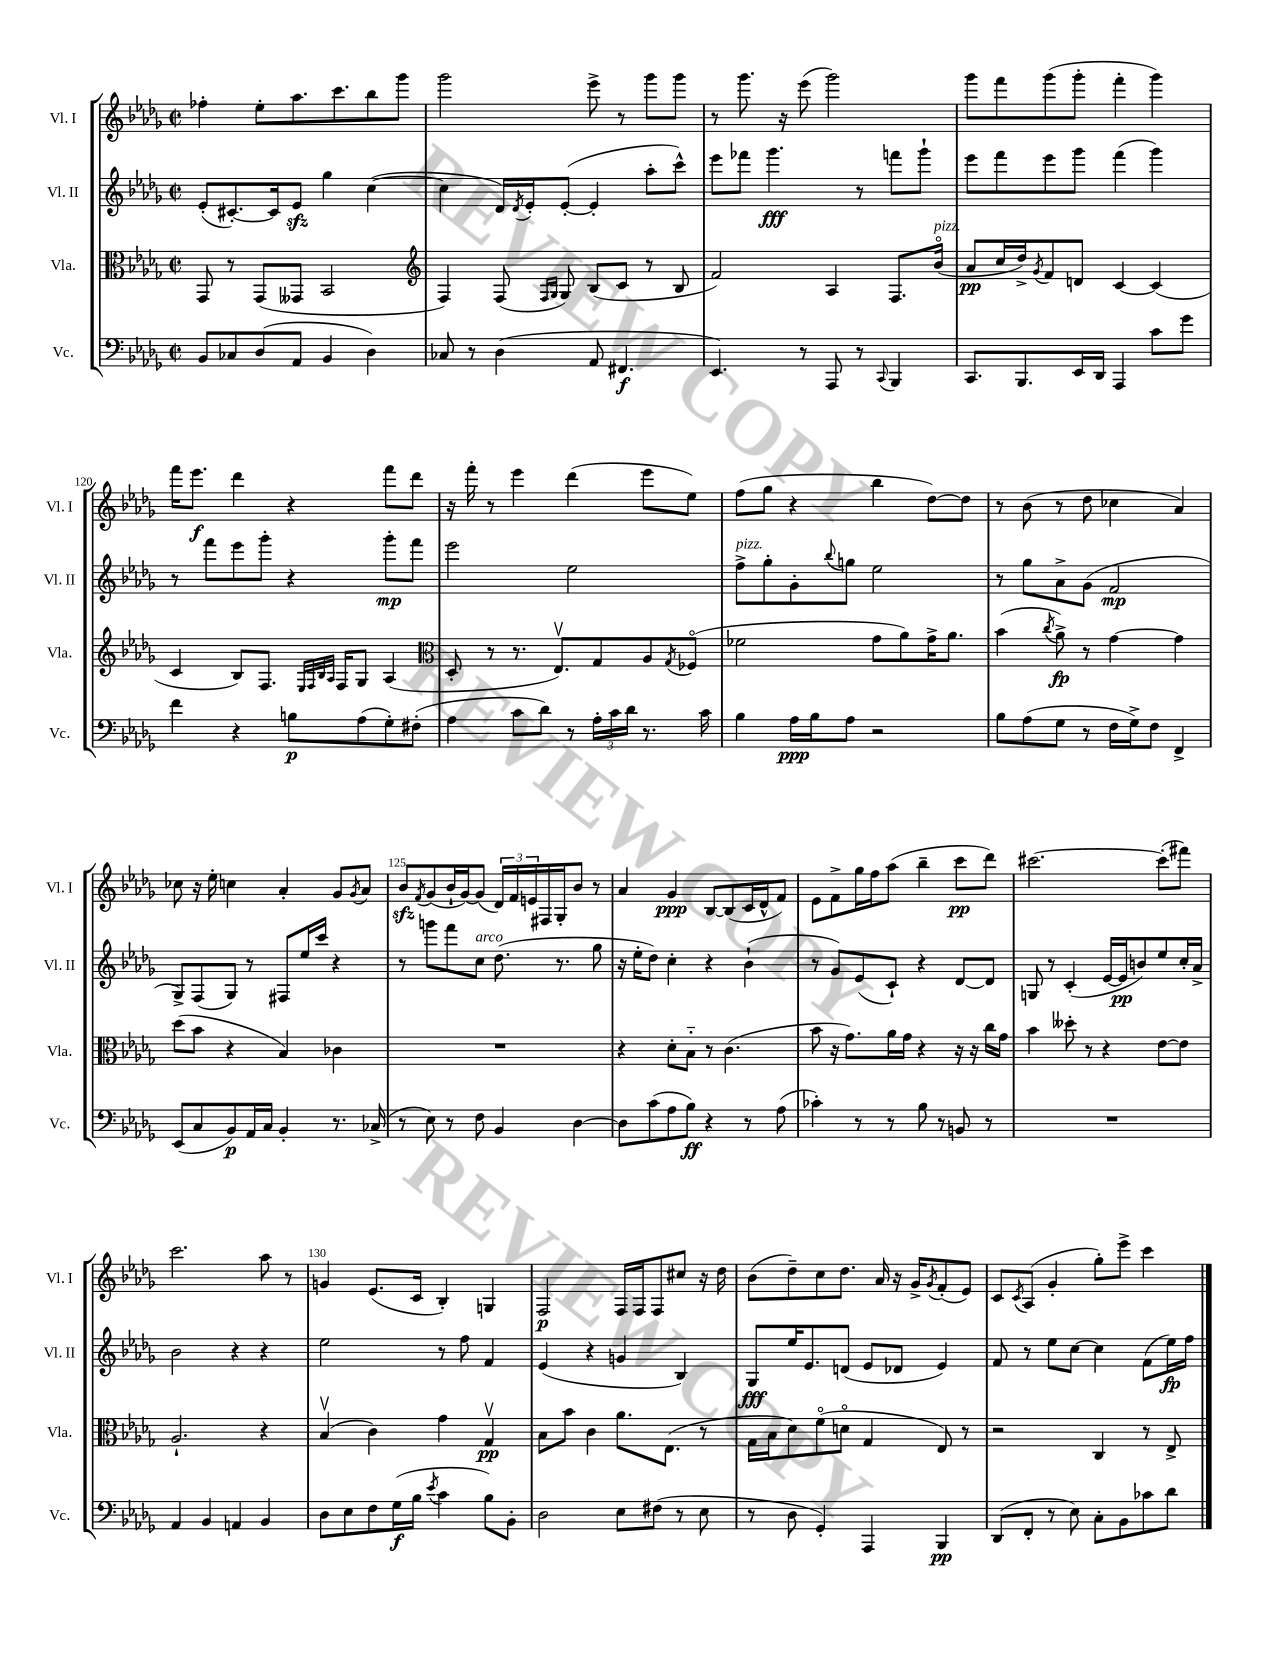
<<
\new StaffGroup <<
\new Staff = "s0" \with { instrumentName = "Vl. I" shortInstrumentName = "Vl. I" } {
    \clef treble \key des \major \defaultTimeSignature \time 2/2
    fes''4-. ees''8-. aes''8. c'''8. bes''8 ges'''8 |
    ges'''2 ees'''8-> r8 ges'''8 ges'''8 |
    r8 ges'''8. r16 ees'''8( ges'''2) |
    ges'''8 f'''8 ges'''8( ges'''8-. f'''4-. ges'''4) |
    f'''16 ees'''8.\f des'''4 r4 f'''8 des'''8 |
    r16 f'''16-. r8 ees'''4 des'''4( ees'''8 ees''8) |
    f''8( ges''8 r4 bes''4 des''8~) des''8 |
    r8 bes'8( r8 des''8 ces''4 aes'4) |
    ces''8 r16 ees''16-. c''4 aes'4-. ges'8 \acciaccatura { ges'8 } aes'8 |
    bes'8\sfz \acciaccatura { f'8 } ges'8( bes'16-! ges'16~) ges'8( \tuplet 3/2 { des'16) f'16 e'16 } fis16 ges16-. bes'8 r8 |
    aes'4 ges'4\ppp bes8~ bes8( c'16 des'16-^ f'8) |
    ees'8 f'8-> ges''16 f''16 aes''8( bes''4-- c'''8\pp des'''8) |
    cis'''2.~ cis'''8-.( fis'''8) |
    c'''2. aes''8 r8 |
    g'4 ees'8.( c'16 bes4-.) g4 |
    f2\p f16 f16 f8 cis''8 r16 des''16 |
    bes'8( des''8--) c''8 des''8. aes'16 r16 ges'16-> \acciaccatura { ges'8 } f'8-.( ees'8) |
    c'8 \acciaccatura { c'8 } aes8( ges'4-. ges''8-.) ees'''8-> c'''4 \bar "|." |
}
\new Staff = "s1" \with { instrumentName = "Vl. II" shortInstrumentName = "Vl. II" } {
    \clef treble \key des \major \defaultTimeSignature \time 2/2
    ees'8-.( cis'8.~-.) cis'16 ees'8\sfz ges''4 c''4~( |
    c''4 des'16) \acciaccatura { des'8 } ees'16-. ees'8~-.( ees'4-. aes''8-. c'''8-^) |
    ees'''8 fes'''8 ges'''4.\fff r8 f'''8 ges'''8-! |
    ees'''8 f'''8 ees'''8 ges'''8 f'''4( ges'''4) |
    r8 f'''8 ees'''8 ges'''8-. r4 ges'''8-.\mp f'''8 |
    ees'''2 ees''2 |
    f''8->^\markup { \italic "pizz." } ges''8-. ges'8-. \appoggiatura { bes''8 } g''8 ees''2 |
    r8 ges''8 aes'8-> ges'8( f'2\mp |
    ges8->) f8( ges8) r8 fis8 ees''16 c'''16 r4 |
    r8 g'''8 f'''8 c''8^\markup { \italic "arco" } des''8.( r8. ges''8 |
    r16 ees''16-. des''8) c''4-. r4 bes'4-!( |
    r8 ges'8) ees'8( c'8-!) r4 des'8~ des'8 |
    g8 r8 c'4-.( ees'16~ ees'16\pp b'8) ees''8 c''16-. aes'16-> |
    bes'2 r4 r4 |
    ees''2 r8 f''8 f'4 |
    ees'4( r4 g'4 bes4) |
    ges8\fff ees''16 ees'8. d'8( ees'8 des'8 ees'4) |
    f'8 r8 ees''8 c''8~ c''4 f'8( ees''16\fp) f''16 \bar "|." |
}
\new Staff = "s2" \with { instrumentName = "Vla." shortInstrumentName = "Vla." } {
    \clef alto \key des \major \defaultTimeSignature \time 2/2
    ges,8 r8 ges,8( geses,8 bes,2 |
    \clef treble f4) f8( \grace { f16 ges16 } ges8) bes8( c'8 r8 bes8 |
    f'2) aes4 f8. bes'16\flageolet^\markup { \italic "pizz." }( |
    aes'8\pp c''16 des''16->) \acciaccatura { ges'8 } f'8 d'8 c'4~ c'4( |
    c'4 bes8) f8. \grace { ees32 f32 bes32 aes32 } f16 ges8 aes4( |
    \clef alto des8-. r8 r8. ees8.\upbow) ges8 aes8 \acciaccatura { ges8 } fes8\flageolet( |
    fes'2 ges'8 aes'8) ges'16-> aes'8. |
    bes'4( \acciaccatura { c''8 } aes'8->\fp) r8 ges'4~ ges'4 |
    des''8( bes'8 r4 bes4) ces'4 |
    R1 |
    r4 des'8-. bes8-_ r8 c'4.( |
    bes'8 r16 ges'8.) aes'16 ges'16 r4 r16 r16 c''16 ges'16 |
    bes'4 deses''8-. r8 r4 ees'8~ ees'8 |
    aes2.-! r4 |
    bes4\upbow( c'4) ges'4 ges4\upbow\pp |
    bes8 bes'8 c'4 aes'8. ees8.( r8 |
    ges16 bes16 des'8) f'8\flageolet( d'8\flageolet ges4 ees8) r8 |
    r2 c4 r8 ees8-> \bar "|." |
}
\new Staff = "s3" \with { instrumentName = "Vc." shortInstrumentName = "Vc." } {
    \clef bass \key des \major \defaultTimeSignature \time 2/2
    bes,8 ces8 des8( aes,8 bes,4 des4) |
    ces8 r8 des4( aes,8 fis,4.\f |
    ees,4.) r8 aes,,8 r8 \appoggiatura { c,8 } bes,,4 |
    c,8. bes,,8. ees,16 des,16 aes,,4 c'8 ges'8 |
    f'4 r4 b8\p aes8( ges8-.) fis8-.( |
    aes4 c'8 des'8) r8 \tuplet 3/2 { aes16-. c'16 des'16 } r8. c'16 |
    bes4 aes16\ppp bes16 aes8 r2 |
    bes8 aes8( ges8 r8 f16 ges16->) f8 f,4-> |
    ees,8( c8 bes,8\p) aes,16 c16 bes,4-. r8. ces16->( |
    r8 ees8) r8 f8 bes,4 des4~ |
    des8 c'8( aes8 bes8\ff) r4 r8 aes8( |
    ces'4-.) r8 r8 bes8 r8 b,8 r8 |
    R1 |
    aes,4 bes,4 a,4 bes,4 |
    des8 ees8 f8 ges16\f( bes16 \acciaccatura { ees'8 } c'4 bes8) bes,8-. |
    des2 ees8 fis8( r8 ees8 |
    r8 des8 ges,4-.) aes,,4 bes,,4\pp |
    des,8( f,8-. r8 ees8) c8-. bes,8 ces'8 des'8 \bar "|." |
}
>>
>>
\layout { \context { \Score currentBarNumber = #116 \override BarNumber.break-visibility = ##(#f #t #t) barNumberVisibility = #(every-nth-bar-number-visible 5) } }
